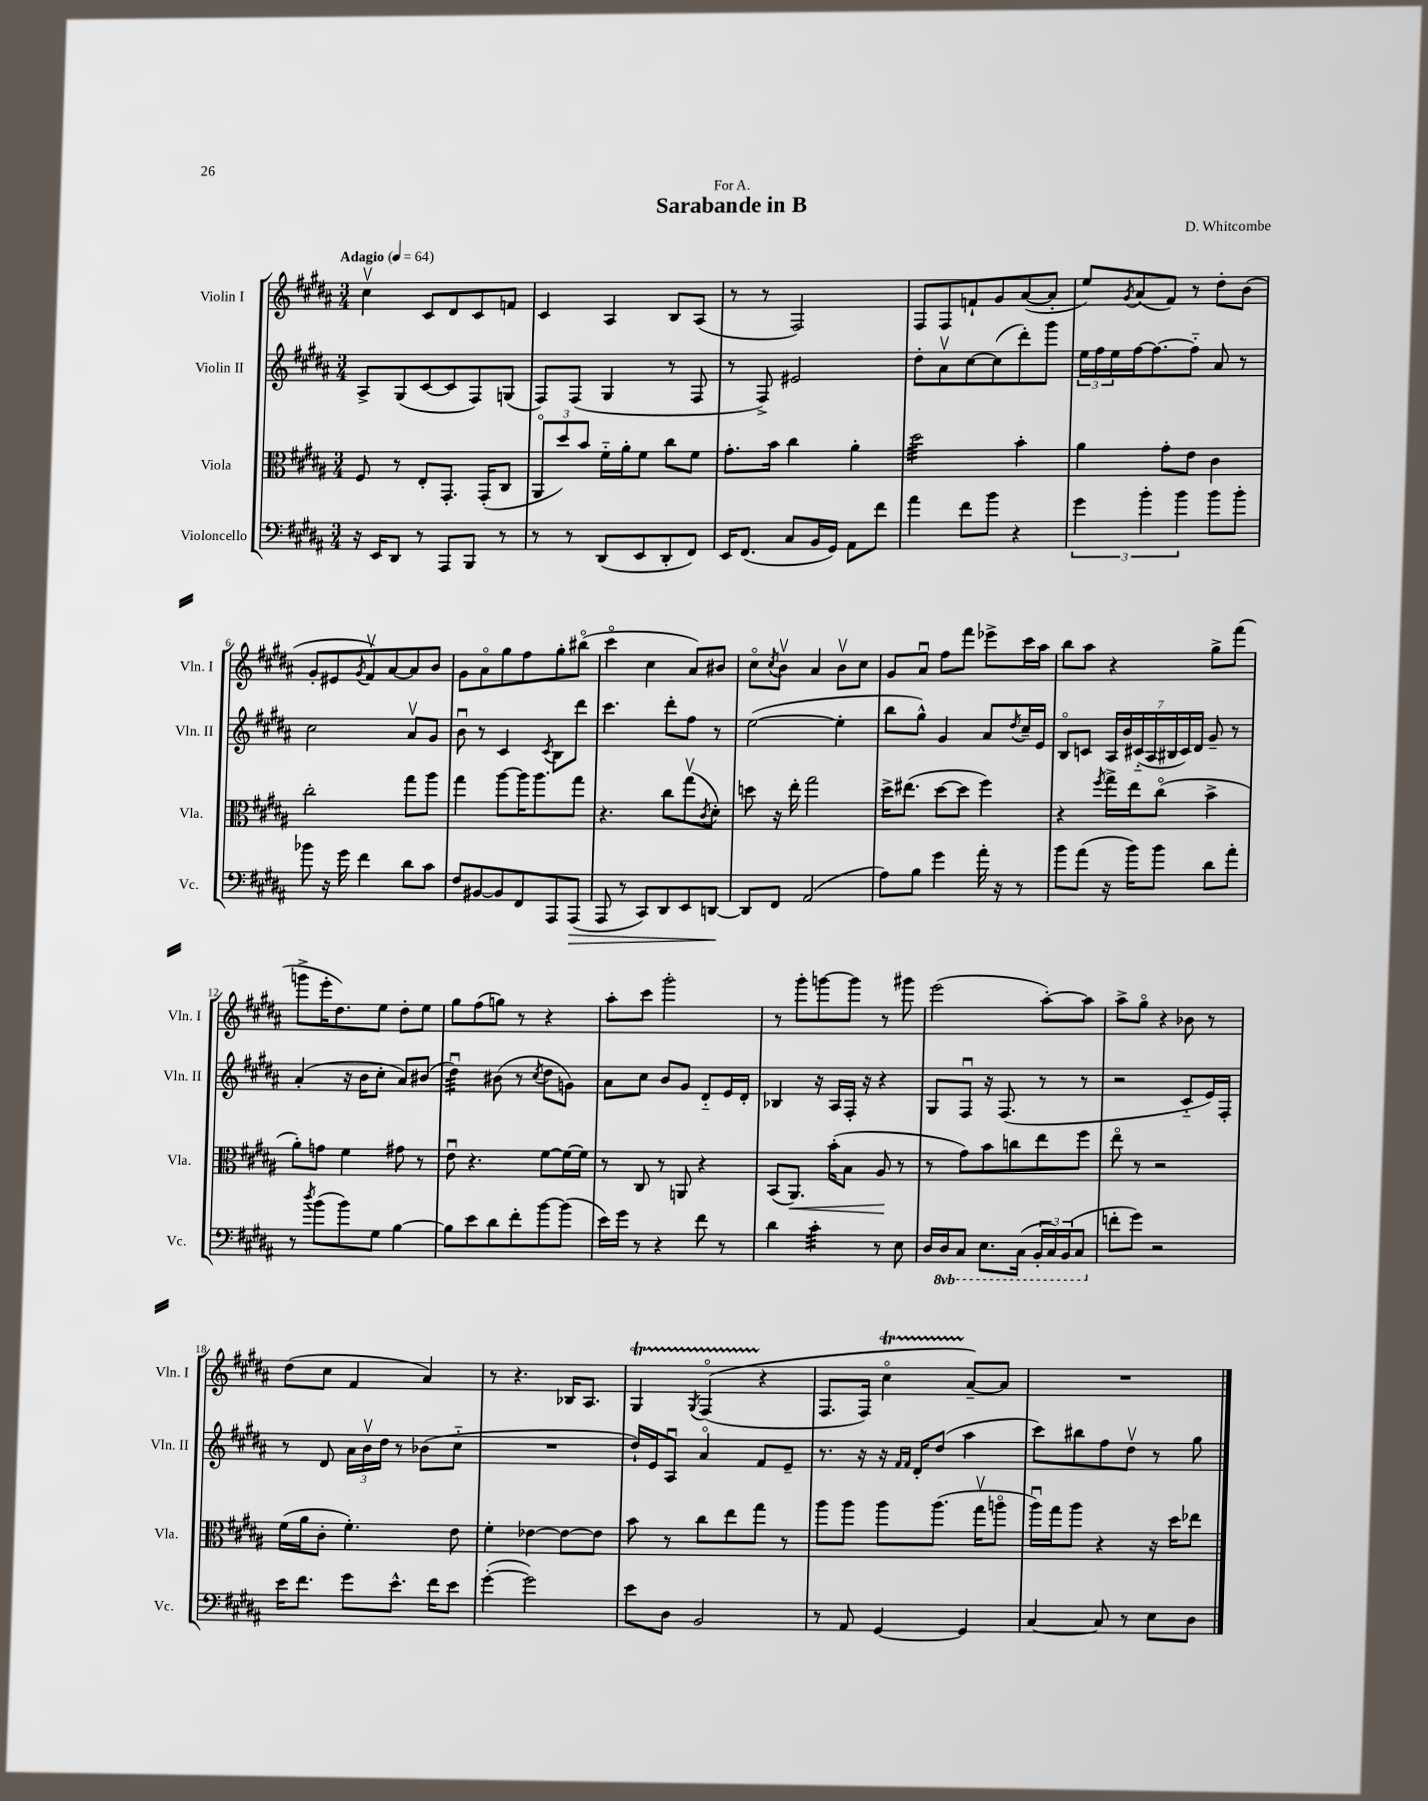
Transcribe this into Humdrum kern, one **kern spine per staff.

**kern	**kern	**kern	**kern
*staff4	*staff3	*staff2	*staff1
*clefF4	*clefC3	*clefG2	*clefG2
*k[f#c#g#d#a#]	*k[f#c#g#d#a#]	*k[f#c#g#d#a#]	*k[f#c#g#d#a#]
*M3/4	*M3/4	*M3/4	*M3/4
*MM64	*MM64	*MM64	*MM64
16r	8F#	8A#^	4cc#v
16EE	.	.	.
8DD#	8r	(8G#	.
8r	8E'	[8c#	8c#
8AAA#	8.GG#'	8c#]	8d#
8BBB	.	8F#)	8c#
.	(16GG#'	.	.
8r	8C#	(8G	8f
=	=	=	=
8r	12AA#o	8F#)	4c#
.	12dd#)	.	.
8r	.	(8F#	.
.	12b	.	.
(8DD#	16f#'~	4G#	4A#
.	16a#'	.	.
8EE	8f#	.	.
8DD#'	8cc#	8r	8B
8FF#)	8f#	8F#	(8A#
=	=	=	=
16EE	8.g#'	8r	8r
(8.FF#	.	.	.
.	.	8F#^)	8r
.	16b	.	.
8C#	4cc#	2e#	2F#)
16BB	.	.	.
16GG#)	.	.	.
8AA#	4a#'	.	.
8f#	.	.	.
=	=	=	=
4a#	2dd#	8dd#'	8F#
.	.	8a#v	8F#
8f#	.	[8cc#	8f`
8b	.	(8cc#]	8g#
4r	4b'	8ddd#')	([8a#
.	.	8ggg#	8a#']
=	=	=	=
6g#	4a#	24ee	8ee)
.	.	24ff#	.
.	.	24ee	.
.	.	.	8qg#
.	.	[16ff#	(8a#
6b'	.	.	.
.	.	8.ff#_	.
.	8g#'	.	8f#)
6b	.	.	.
.	8e	8ff#'~]	8r
8b	4c#	8a#	8dd#'
8b'	.	8r	(8b
=	=	=	=
8b-	2cc#'	2cc#	8g#'
16r	.	.	8e#
16g#	.	.	.
.	.	.	8qg#
4f#	.	.	8f#v)
.	.	.	[8a#
8d#	8gg#	8a#v	8a#]
8c#	8aa#	8g#	8b
=	=	=	=
8F#	4gg#	8bu	8g#
[8BB#	.	8r	8a#o
8BB#]	[8aa#	4c#	8gg#
8FF#	16aa#]	.	8ff#
.	8.aa#	.	.
.	.	8qc#	.
8AAA#	.	8B	8gg#'
(8AAA#	8gg#	8ddd#	(8bb#o
=	=	=	=
8AAA#	4.r	4.ccc#	4ccc#o
8r	.	.	.
8CC#)	.	.	4cc#
8DD#	8cc#	8ddd#'	.
8EE	(8gg#v	8ff#	8a#)
.	8qc#	.	.
[8DD	8d#')	8r	8b#
=	=	=	=
8DD]	8dd	([2ee	8cc#o
.	.	.	8qcc#
8FF#	16r	.	8bv
.	16ee'	.	.
(2AA#	2gg#	.	4a#
.	.	4ee']	8bv
.	.	.	8cc#
=	=	=	=
8A#)	16dd#^	8bb	8g#
.	(8.ee#	.	.
8B	.	8gg#^^)	8a#u
4g#	[8dd#	4g#	8ff#
.	8dd#]	.	8fff#
16a#'	4ff#)	8a#	8eee-^
16r	.	.	.
.	.	8qdd#	.
8r	.	16cc#~	16ccc#
.	.	16e	16aa#
=	=	=	=
8b	4r	8Bo	8bb
(8a#	.	8c	8aa#
.	8qff#	.	.
16r	16gg#^	28A#	4r
.	.	28b	.
16b)	16ee	.	.
.	.	(28c#'~	.
.	.	28A#	.
8b	(8cc#o	.	.
.	.	28B#	.
.	.	28c#)	.
.	.	28d#	.
8d#	4b^	8g#~	8gg#^
8a#'	.	8r	(8fff#
=	=	=	=
8r	8a#')	(4a#'	8ggg^
8qdd#	.	.	.
(8b	8g	.	16eee'
.	.	.	8.dd#)
8b)	4f#	16r	.
.	.	16b	.
8G#	.	8cc#'	8ee
[4B	8g#	8a#)	8dd#'
.	8r	(8b#	8ee
=	=	=	=
8B]	8eu	4dd#u)	8gg#
8e	4.r	.	(8ff#
8d#	.	(8b#	8gg)
8f#'	.	8r	8r
.	.	8qcc#	.
[8b	[8f#	8dd#	4r
(8b]	16f#_	8g)	.
.	16f#]	.	.
=	=	=	=
16e)	8r	8a#	8aa#'
16g#	.	.	.
8r	8C#	8cc#	8ccc#
4r	8r	8b	2ggg#'
.	8AA	8g#	.
8f#	4r	8d#'~	.
8r	.	16e	.
.	.	16d#'	.
=	=	=	=
4d#	(8BB	4B-	8r
.	8.AA#)	.	8ggg#'
4c#'	.	16r	[8ggg
.	(16b'	16A#	.
.	8B	16F#'	8ggg]
.	.	16r	.
8r	8A#	4r	8r
8E	8r	.	8ggg#
=	=	=	=
16D#	8r	8G#	(2eee
16DD#	.	.	.
8CC#	8g#)	8F#u	.
8.EE	8b	16r	.
.	.	(8.F#	.
.	8cc	.	.
(16CC#	.	.	.
24BBB'	8ee	8r	[8aa#')
24CC#)	.	.	.
(24BBB	.	.	.
8CC#	8ff#	8r	8aa#]
=	=	=	=
8f'	8eeo	2r	8aa#^
8g#)	8r	.	8gg#o
2r	2r	.	4r
.	.	8c#'~	8b-
.	.	16e)	8r
.	.	16F#'	.
=	=	=	=
16e	(16f#	8r	(8dd#
8.f#	16a#	.	.
.	8c#'	8d#	8cc#
8g#	4.f#')	24a#	4f#
.	.	24bv	.
.	.	24dd#	.
8.e^^	.	8r	.
.	.	(8b-	4a#)
16f#	.	.	.
8e	8e	8cc#'~	.
=	=	=	=
([4g#'	4f#'	2.r	8r
.	.	.	4.r
2g#])	[4e-	.	.
.	8e-_	.	16B-
.	.	.	8.A#
.	8e-]	.	.
=	=	=	=
8e	8b	16dd#`)	4G#
.	.	16e	.
8D#	8r	8A#u	.
.	.	.	8qG#
2BB	8cc#	4a#o	&((4F#o
.	8ee	.	.
.	8gg#	8f#	4r
.	8r	8e~	.
=	=	=	=
8r	8aa#	8.r	8.F#
8AA#	8aa#	.	.
.	.	16r	16F#)
[4GG#	8aa#	16r	4cc#o
.	.	16qqf#	.
.	.	16qqf#	.
.	.	16d#'	.
.	(8.aa#	(8dd#	.
4GG#]	.	4aa#	[8a#~&)
.	16gg#v	.	.
.	8aao	.	8a#]
=	=	=	=
[4C#	16aa#u)	8ccc#)	2.r
.	16gg#	.	.
.	8aa#	8bb#	.
8C#]	4r	8ff#	.
8r	.	8dd#v	.
8E	16r	8r	.
.	16dd#	.	.
8D#	8ee-	8gg#	.
==	==	==	==
*-	*-	*-	*-
